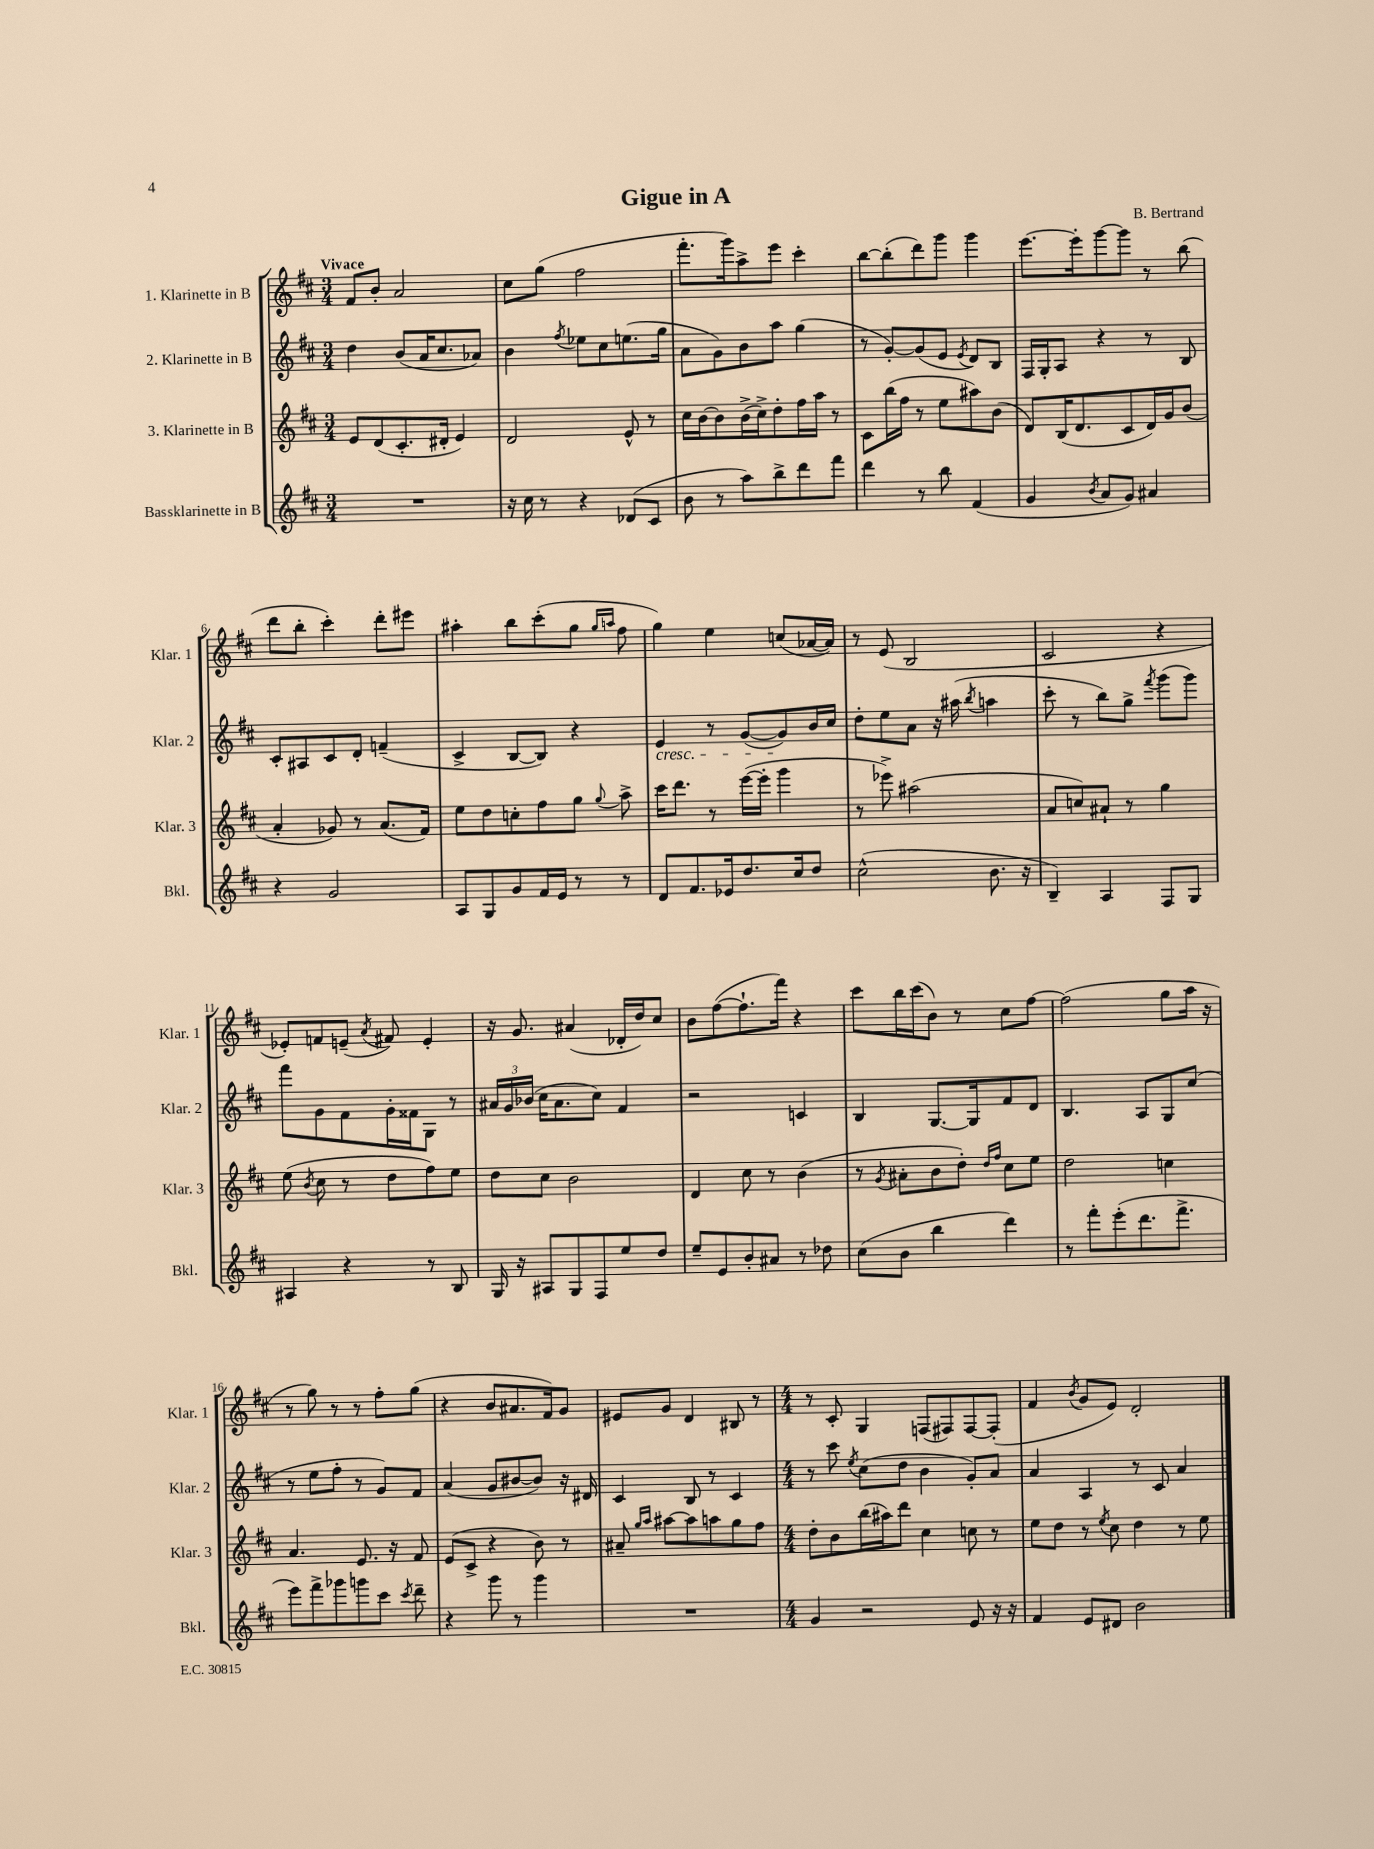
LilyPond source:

\header { title = "Gigue in A" composer = "B. Bertrand" }
<<
\new StaffGroup <<
\new Staff = "s0" \with { instrumentName = "1. Klarinette in B" shortInstrumentName = "Klar. 1" } {
    \clef treble \key d \major \numericTimeSignature \time 3/4 \tempo "Vivace"
    \autoBeamOff fis'8[ b'8]-. a'2 |
    cis''8[ g''8]( fis''2 |
    fis'''8.[-. g'''16) a''8-> e'''8] cis'''4-. |
    b''8[~ b''8-.( d'''8) g'''8] g'''4 |
    e'''8.[~ e'''16-. g'''8~ g'''8] r8 b''8( |
    d'''8[ b''8]-. cis'''4-.) d'''8[-. eis'''8] |
    ais''4-. b''8[ cis'''8-.( g''8] \grace { g''16[ a''16] } fis''8 |
    g''4) e''4 c''8[( aes'16~ aes'16]) |
    r8 e'8( b2 |
    cis'2 r4 |
    ees'8[-.) f'8 e'8]--( \acciaccatura { a'8 } fis'8) e'4-. |
    r16 g'8. ais'4( des'16[-. d''16) cis''8] |
    b'8[ fis''8~( fis''8.-! fis'''16]) r4 |
    cis'''8[ b''16 cis'''16( b'8]) r8 cis''8[ fis''8]~ |
    fis''2( g''8[ a''16] r16 |
    r8 g''8) r8 r8 fis''8[-. g''8]( |
    r4 b'8[ ais'8. fis'16) g'8] |
    eis'8[ g'8] d'4 bis8 r8 |
    \numericTimeSignature \time 4/4 r8 cis'8-. g4 f8[( fis8) fis8~ fis8]-.( |
    fis'4 \acciaccatura { b'8 } g'8[ e'8]) d'2-. \bar "|." |
}
\new Staff = "s1" \with { instrumentName = "2. Klarinette in B" shortInstrumentName = "Klar. 2" } {
    \clef treble \key d \major \numericTimeSignature \time 3/4
    \autoBeamOff d''4 b'8[( a'16 cis''8. aes'8]) |
    b'4 \acciaccatura { fis''8 } ees''8[ cis''8 e''8.( g''16] |
    a'8[ g'8) b'8 a''8] g''4( |
    r8 g'8[~-.) g'8( e'8] \acciaccatura { e'8 } d'8[) b8] |
    fis16[ g16-. a8] r4 r8 b8 |
    cis'8[-. ais8 cis'8 d'8]-. f'4--( |
    cis'4-> b8[~ b8]) r4 |
    e'4\cresc r8 g'8[~( g'8\!) b'16 cis''16] |
    d''8[-. e''8 a'8] r16 ais''16( \acciaccatura { b''8 } a''4 |
    cis'''8-. r8 b''8[) g''8]-> \acciaccatura { fis'''8 } g'''8[( g'''8]) |
    fis'''8[ g'8 fis'8 g'16-. fisis'16 g8] r8 |
    \tuplet 3/2 { ais'16[ g'16 bes'16]( } cis''16[ ais'8. cis''8]) fis'4 |
    r2 c'4 |
    b4 g8.[~ g16 fis'8 d'8] |
    b4. a8[ g8 cis''8]( |
    r8 e''8[ fis''8]-. r8 g'8[) fis'8] |
    a'4( g'8[ bis'8~ bis'8]) r16 dis'16 |
    cis'4 b8 r8 cis'4 |
    \numericTimeSignature \time 4/4 r8 cis'''8 \acciaccatura { e''8 } cis''8[( d''8] b'4 g'8[-.) a'8] |
    a'4 a4 r8 cis'8 a'4 \bar "|." |
}
\new Staff = "s2" \with { instrumentName = "3. Klarinette in B" shortInstrumentName = "Klar. 3" } {
    \clef treble \key d \major \numericTimeSignature \time 3/4
    \autoBeamOff e'8[ d'8( cis'8.-. dis'16]-. e'4) |
    d'2 e'8-^ r8 |
    cis''16[ b'16~ b'8 b'16->( cis''16->) d''8-. fis''16 a''16] r8 |
    cis'8[ b''16( fis''16] r8 e''8[ ais''8) b'8]( |
    d'8[) b16( d'8. cis'8 d'16) g'16 b'8]( |
    a'4-. ges'8) r8 a'8.[( fis'16]) |
    e''8[ d''8 c''8-. fis''8 g''8] \appoggiatura { g''8 } a''8-> |
    cis'''16[ d'''8.] r8 e'''16[~( e'''16]-. g'''4 |
    r8 ees'''8->) ais''2( |
    a'8[ c''8) ais'8]-! r8 g''4 |
    e''8( \acciaccatura { b'8 } cis''8 r8 d''8[ fis''8) e''8] |
    d''8[ cis''8] b'2 |
    d'4 cis''8 r8 b'4( |
    r8 \acciaccatura { g'8 } ais'8[-. b'8 d''8]-.) \grace { d''16[ fis''16] } cis''8[ e''8] |
    d''2 c''4 |
    a'4. e'8. r16 fis'8 |
    e'8[( cis'8]-> r4 b'8) r8 |
    ais'8-- \grace { g''16[ a''16] } ais''8[~ ais''8 a''8 g''8 fis''8] |
    \numericTimeSignature \time 4/4 d''8[-. b'8 b''16( ais''16) d'''8] cis''4 c''8 r8 |
    e''8[ d''8] r8 \acciaccatura { e''8 } cis''8 d''4 r8 e''8 \bar "|." |
}
\new Staff = "s3" \with { instrumentName = "Bassklarinette in B" shortInstrumentName = "Bkl." } {
    \clef treble \key d \major \numericTimeSignature \time 3/4
    \autoBeamOff R2. |
    r16 cis''16 r8 r4 des'8[( cis'8] |
    b'8 r8 a''8[) b''8-> d'''8 fis'''8] |
    d'''4 r8 b''8 fis'4( |
    g'4 \acciaccatura { b'8 } a'8[ g'8]) ais'4 |
    r4 g'2 |
    a8[ g8 g'8 fis'16 e'16] r8 r8 |
    d'8[ fis'8. ees'16 d''8. cis''16 d''8] |
    cis''2-^( b'8. r16 |
    b4--) a4 fis8[ g8] |
    ais4 r4 r8 b8 |
    g16 r16 ais8[ g8 fis8 e''8 d''8] |
    e''8[-- e'8 b'8-. ais'8] r8 des''8 |
    cis''8[( b'8] b''4 d'''4) |
    r8 fis'''8[-. e'''8-.( d'''8. fis'''8.]-> |
    e'''8[) fis'''8-> ges'''8 g'''8 cis'''8] \acciaccatura { cis'''8 } d'''8-- |
    r4 g'''8 r8 g'''4 |
    R2. |
    \numericTimeSignature \time 4/4 g'4 r2 e'8 r16 r16 |
    fis'4 e'8[ dis'8] b'2 \bar "|." |
}
>>
>>
